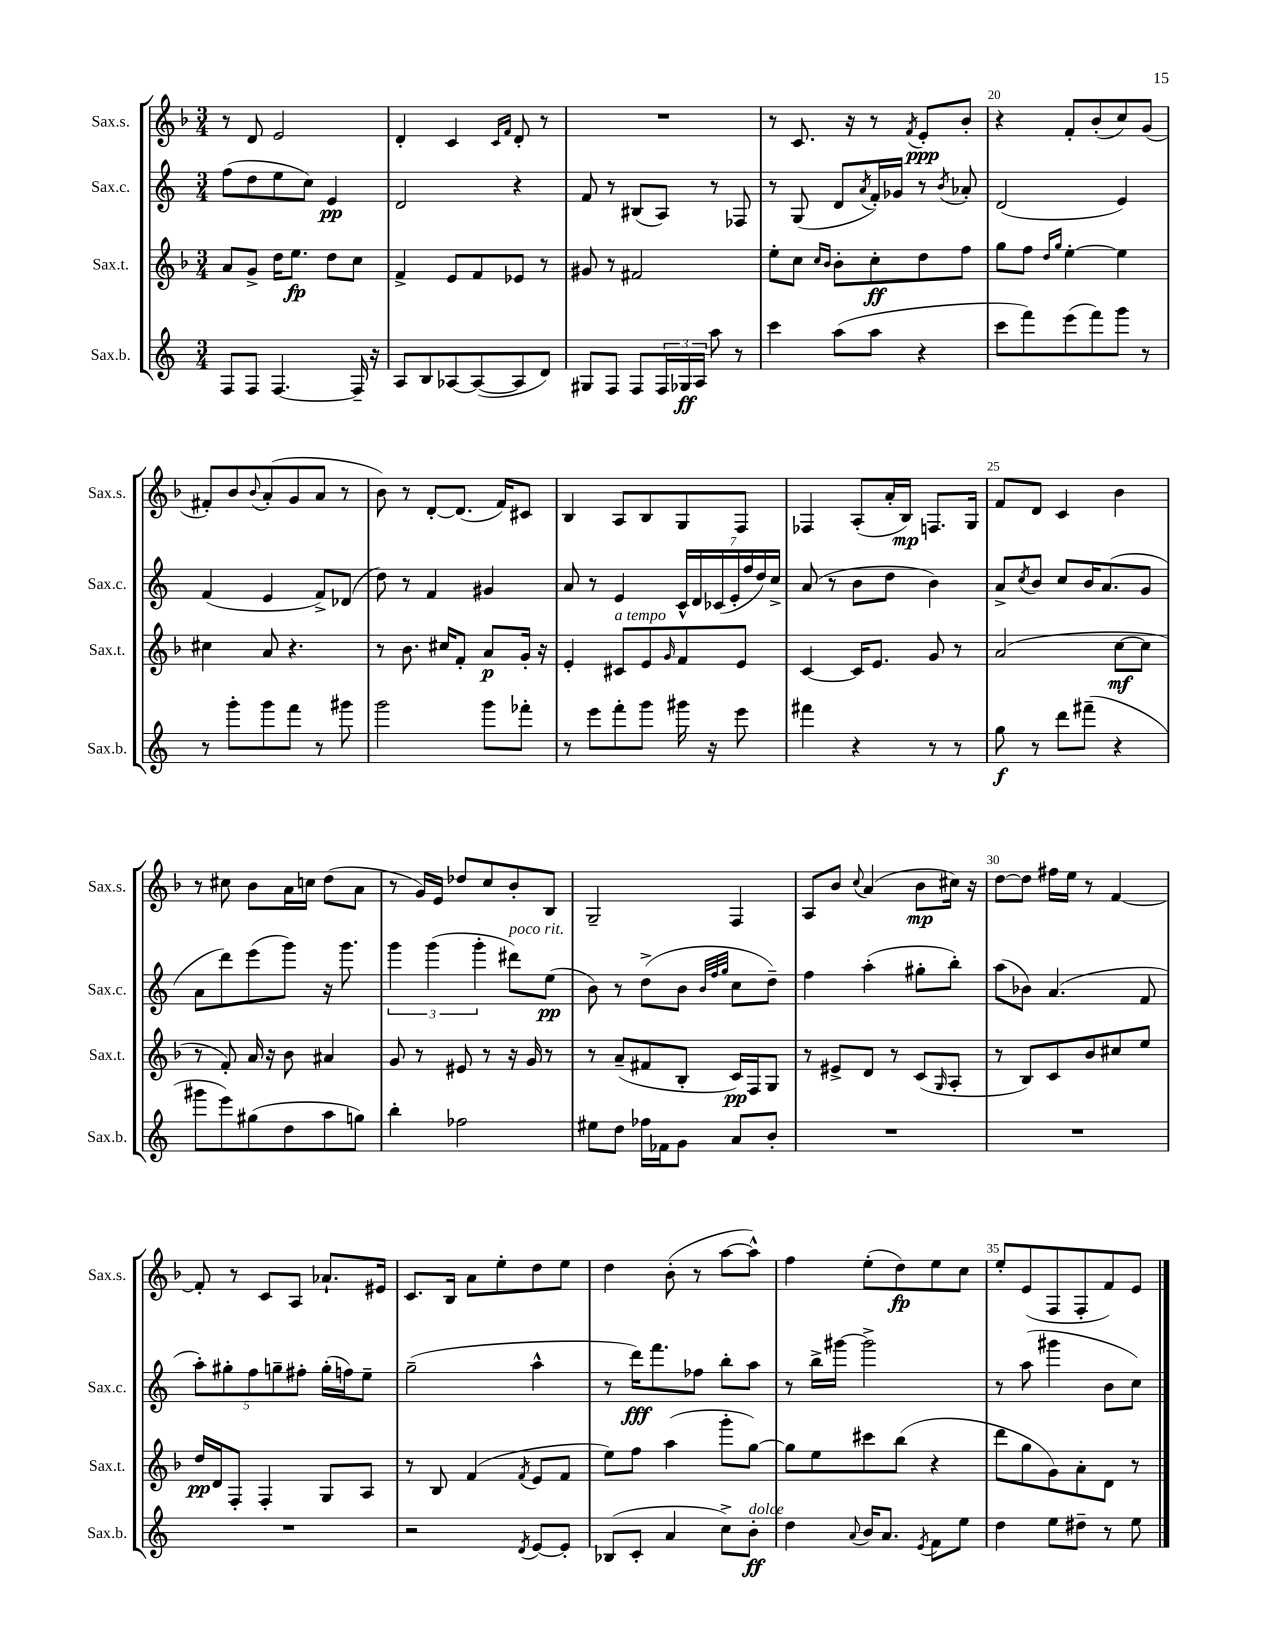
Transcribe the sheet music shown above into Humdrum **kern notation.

**kern	**dynam	**kern	**dynam	**kern	**dynam	**kern	**dynam
*part4	*part4	*part3	*part3	*part2	*part2	*part1	*part1
*staff4	*staff4	*staff3	*staff3	*staff2	*staff2	*staff1	*staff1
*I"Sax.b.	*	*I"Sax.t.	*	*I"Sax.c.	*	*I"Sax.s.	*
*I'Sax.b.	*	*I'Sax.t.	*	*I'Sax.c.	*	*I'Sax.s.	*
*clefG2	*	*clefG2	*	*clefG2	*	*clefG2	*
*k[]	*	*k[b-]	*	*k[]	*	*k[b-]	*
*M3/4	*	*M3/4	*	*M3/4	*	*M3/4	*
=16	=16	=16	=16	=16	=16	=16	=16
8F/L	.	8a/L	.	(8ff\L	.	8r	.
8F/J	.	8g^/J	.	8dd\	.	8d/	.
[4.F/	.	16dd\KL	.	8ee\	.	2e/	.
.	.	8.ee\J	fp	.	.	.	.
.	.	.	.	8cc\J)	.	.	.
.	.	8dd\L	.	4e/	pp	.	.
16F~/]	.	8cc\J	.	.	.	.	.
16r	.	.	.	.	.	.	.
=17	=17	=17	=17	=17	=17	=17	=17
8A/L	.	4f^/	.	2d/	.	4d'/	.
8B/	.	.	.	.	.	.	.
[8A-X/	.	8e/L	.	.	.	4c/	.
(8A-/_	.	8f/	.	.	.	.	.
.	.	.	.	.	.	16qqc/LL	.
.	.	.	.	.	.	16qqf/JJ	.
8A-/]	.	8e-X/J	.	4r	.	8d'/	.
8d/J)	.	8r	.	.	.	8r	.
=18	=18	=18	=18	=18	=18	=18	=18
8G#X/L	.	8g#X/	.	8f/	.	2.r	.
8F/J	.	8r	.	8r	.	.	.
8F/L	.	2f#X/	.	(8B#X/L	.	.	.
24F/L	.	.	.	8A/J)	.	.	.
24G-X/	ff	.	.	.	.	.	.
24A/JJ	.	.	.	.	.	.	.
8aa\	.	.	.	8r	.	.	.
8r	.	.	.	8F-X/	.	.	.
=19	=19	=19	=19	=19	=19	=19	=19
4ccc\	.	8ee'\L	.	8r	.	8r	.
.	.	8cc\J	.	(8G/	.	8.c/	.
.	.	16qqcc/LL	.	.	.	.	.
.	.	16qqb-/JJ	.	.	.	.	.
(8aa\L	.	8b-'\L	.	8d/L	.	.	.
.	.	.	.	.	.	16r	.
.	.	.	.	8qa/	.	.	.
8aa\J	.	8cc'\	ff	16f'/L)	.	8r	.
.	.	.	.	16g-X/JJ	.	.	.
.	.	.	.	.	.	8qf/	.
4r	.	8dd\	.	8r	.	8e'/L	ppp
.	.	.	.	8qb/	.	.	.
.	.	8ff\J	.	8a-X'/	.	8b-'/J	.
=20	=20	=20	=20	=20	=20	=20	=20
8ccc\L	.	8gg\L	.	(2d/	.	4r	.
8fff\)	.	8ff\J	.	.	.	.	.
.	.	16qqdd/LL	.	.	.	.	.
.	.	16qqgg/JJ	.	.	.	.	.
(8eee\	.	[4ee'\	.	.	.	8f'/L	.
8fff\)	.	.	.	.	.	(8b-'/	.
8ggg\J	.	4ee\]	.	4e/)	.	8cc/)	.
8r	.	.	.	.	.	(8g/J	.
!!LO:LB:g=z
=21	=21	=21	=21	=21	=21	=21	=21
8r	.	4cc#X\	.	(4f/	.	8f#X'/L)	.
8ggg'\L	.	.	.	.	.	8b-/	.
.	.	.	.	.	.	8qqb-/	.
8ggg\	.	8a/	.	4e/	.	(8a'/	.
8fff\J	.	4.r	.	.	.	8g/	.
8r	.	.	.	8f^/L)	.	8a/J	.
8ggg#X\	.	.	.	(8d-X/J	.	8r	.
=22	=22	=22	=22	=22	=22	=22	=22
2ggg\	.	8r	.	8dd\)	.	8b-\)	.
.	.	8.b-\	.	8r	.	8r	.
.	.	.	.	4f/	.	[8d'/L	.
.	.	16cc#X/KL	.	.	.	.	.
.	.	8f'/J	.	.	.	(8.d/J]	.
8ggg\L	.	8a/L	p	4g#X/	.	.	.
.	.	.	.	.	.	16f/KL)	.
8fff-X'\J	.	16g'/Jk	.	.	.	8c#X/J	.
.	.	16r	.	.	.	.	.
=23	=23	=23	=23	=23	=23	=23	=23
8r	.	4e'/	.	8a/	.	4B-/	.
8eee\L	.	.	.	8r	.	.	.
!	!	!LO:TX:a:i:t=a tempo	!	!	!	!	!
8fff'\	.	8c#X/L	.	4e/	.	8A/L	.
8ggg\J	.	8e/	.	.	.	8B-/	.
.	.	16qqg/	.	.	.	.	.
16ggg#X\	.	8f/	.	28c^^/LL	.	8G/	.
.	.	.	.	28d/	.	.	.
16r	.	.	.	.	.	.	.
.	.	.	.	(28c-X/	.	.	.
.	.	.	.	28e'/	.	.	.
8eee\	.	8e/J	.	.	.	8F/J	.
.	.	.	.	28ff/	.	.	.
.	.	.	.	28dd/)	.	.	.
.	.	.	.	28cc^/JJ	.	.	.
=24	=24	=24	=24	=24	=24	=24	=24
4fff#X\	.	[4c/	.	(8a/	.	4F-X/	.
.	.	.	.	8r	.	.	.
4r	.	16c/KL]	.	8b\L	.	(8A'/L	.
.	.	8.e/J	.	.	.	.	.
.	.	.	.	8dd\J	.	16a'/L	.
.	.	.	.	.	.	16B-/JJ)	mp
8r	.	8g/	.	4b\)	.	8.Fn/L	.
8r	.	8r	.	.	.	.	.
.	.	.	.	.	.	16G/Jk	.
=25	=25	=25	=25	=25	=25	=25	=25
8gg\	f	(2a/	.	8a^/L	.	8f/L	.
.	.	.	.	8qcc/	.	.	.
8r	.	.	.	8b/J	.	8d/J	.
8ddd\L	.	.	.	8cc/L	.	4c/	.
(8fff#X~\J	.	.	.	16b/K	.	.	.
.	.	.	.	(8.a/	.	.	.
4r	.	[8cc\L	mf	.	.	4b-\	.
.	.	8cc\J]	.	8g/J	.	.	.
!!LO:LB:g=z
=26	=26	=26	=26	=26	=26	=26	=26
8ggg#X\L	.	8r	.	8a\L	.	8r	.
8eee\)	.	8f'/)	.	8ddd\)	.	8cc#X\	.
(8gg#X\	.	16a/	.	(8eee\	.	8b-\L	.
.	.	16r	.	.	.	.	.
8dd\	.	8b-\	.	8ggg\J)	.	16a\L	.
.	.	.	.	.	.	16ccn\JJ	.
8aa\	.	4a#X/	.	16r	.	(8dd\L	.
.	.	.	.	8.ggg\	.	.	.
8ggn\J)	.	.	.	.	.	8a\J	.
=27	=27	=27	=27	=27	=27	=27	=27
4bb'\	.	8g/	.	6ggg\	.	8r	.
.	.	8r	.	.	.	16g/LL)	.
.	.	.	.	(6ggg\	.	.	.
.	.	.	.	.	.	16e/JJ	.
2ff-X\	.	8e#X/	.	.	.	8dd-X/L	.
.	.	.	.	6ggg'\	.	.	.
.	.	8r	.	.	.	8cc/	.
!	!	!	!	!LO:TX:a:i:t=poco rit.	!	!	!
.	.	16r	.	8ddd#X\L)	.	8b-'/	.
.	.	16g/	.	.	.	.	.
.	.	8r	.	(8ee\J	pp	8B-/J	.
=28	=28	=28	=28	=28	=28	=28	=28
8ee#X\L	.	8r	.	8b\)	.	2G~/	.
8dd\J	.	(8a~/L	.	8r	.	.	.
16ff-X\LL	.	8f#X/	.	(8dd^\L	.	.	.
16f-X\J	.	.	.	.	.	.	.
8g\J	.	8B-'/J	.	8b\J	.	.	.
.	.	.	.	32qqb/LLL	.	.	.
.	.	.	.	32qqff/	.	.	.
.	.	.	.	32qqgg/JJJ	.	.	.
8a/L	.	16c/LL)	pp	8cc\L	.	4F/	.
.	.	16F/J	.	.	.	.	.
8b'/J	.	8G/J	.	8dd~\J)	.	.	.
=29	=29	=29	=29	=29	=29	=29	=29
2.r	.	8r	.	4ff\	.	8A/L	.
.	.	8e#X^/L	.	.	.	8b-/J	.
.	.	.	.	.	.	8qqcc/	.
.	.	8d/J	.	(4aa'\	.	(4a/	.
.	.	8r	.	.	.	.	.
.	.	(8c/L	.	8gg#X'\L	.	8b-\L	mp
.	.	16qqG/	.	.	.	.	.
.	.	8A'/J	.	8bb'\J)	.	16cc#X\Jk)	.
.	.	.	.	.	.	16r	.
=30	=30	=30	=30	=30	=30	=30	=30
2.r	.	8r	.	(8aa\L	.	[8dd\L	.
.	.	8B-/L)	.	8b-X\J)	.	8dd\J]	.
.	.	8c/	.	(4.a/	.	16ff#X\LL	.
.	.	.	.	.	.	16ee\JJ	.
.	.	8b-/	.	.	.	8r	.
.	.	8cc#X/	.	.	.	[4f/	.
.	.	8ee/J	.	8f/	.	.	.
!!LO:LB:g=z
=31	=31	=31	=31	=31	=31	=31	=31
2.r	.	16dd/LL	pp	10aa'\L)	.	8f'/]	.
.	.	16d/J	.	.	.	.	.
.	.	.	.	10gg#X'\	.	.	.
.	.	8F'/J	.	.	.	8r	.
.	.	.	.	10ff\	.	.	.
.	.	4F'/	.	.	.	8c/L	.
.	.	.	.	10ggn~\	.	.	.
.	.	.	.	.	.	8A/J	.
.	.	.	.	10ff#X'\J	.	.	.
.	.	8G/L	.	(16gg'\LL	.	8.a-X`/L	.
.	.	.	.	16ffn\J)	.	.	.
.	.	8A/J	.	8ee~\J	.	.	.
.	.	.	.	.	.	16e#X/Jk	.
=32	=32	=32	=32	=32	=32	=32	=32
2r	.	8r	.	(2gg~\	.	8.c/L	.
.	.	8B-/	.	.	.	.	.
.	.	.	.	.	.	16B-/Jk	.
.	.	(4f/	.	.	.	8a\L	.
.	.	.	.	.	.	8ee'\	.
8qd/	.	8qf/	.	.	.	.	.
[8e/L	.	8e/L	.	4aa^^\	.	8dd\	.
8e'/J]	.	8f/J	.	.	.	8ee\J	.
=33	=33	=33	=33	=33	=33	=33	=33
(8B-X/L	.	8ee\L)	.	8r	.	4dd\	.
8c'/J	.	8ff\J	.	16ddd\KL)	fff	.	.
.	.	.	.	8.fff\	.	.	.
4a/	.	(4aa\	.	.	.	(8b-'\	.
.	.	.	.	8ff-X\J	.	8r	.
8cc^\L)	.	8ggg'\L	.	8bb'\L	.	[8aa\L	.
!LO:TX:a:i:t=dolce	!	!	!	!	!	!	!
8b'\J	ff	[8gg\J)	.	8aa\J	.	8aa^^\J])	.
=34	=34	=34	=34	=34	=34	=34	=34
4dd\	.	8gg\L]	.	8r	.	4ff\	.
.	.	8ee\	.	16bb^\LL	.	.	.
.	.	.	.	[16ggg#X\JJ	.	.	.
8qqa/	.	.	.	.	.	.	.
16b/KL	.	8ccc#X\	.	2ggg#^\]	.	(8ee'\L	.
8.a/J	.	.	.	.	.	.	.
.	.	(8bb-\J	.	.	.	8dd\)	fp
8qe/	.	.	.	.	.	.	.
8f\L	.	4r	.	.	.	8ee\	.
8ee\J	.	.	.	.	.	8cc\J	.
=35	=35	=35	=35	=35	=35	=35	=35
4dd\	.	8ddd\L	.	8r	.	8ee'/L	.
.	.	8gg\	.	(8aa\	.	(8e/	.
8ee\L	.	8g\)	.	4ggg#X\	.	8F/	.
8dd#X~\J	.	8a'\	.	.	.	8F'/	.
8r	.	8d\J	.	8b\L	.	8f/)	.
8ee\	.	8r	.	8cc\J)	.	8e/J	.
==	==	==	==	==	==	==	==
*-	*-	*-	*-	*-	*-	*-	*-
